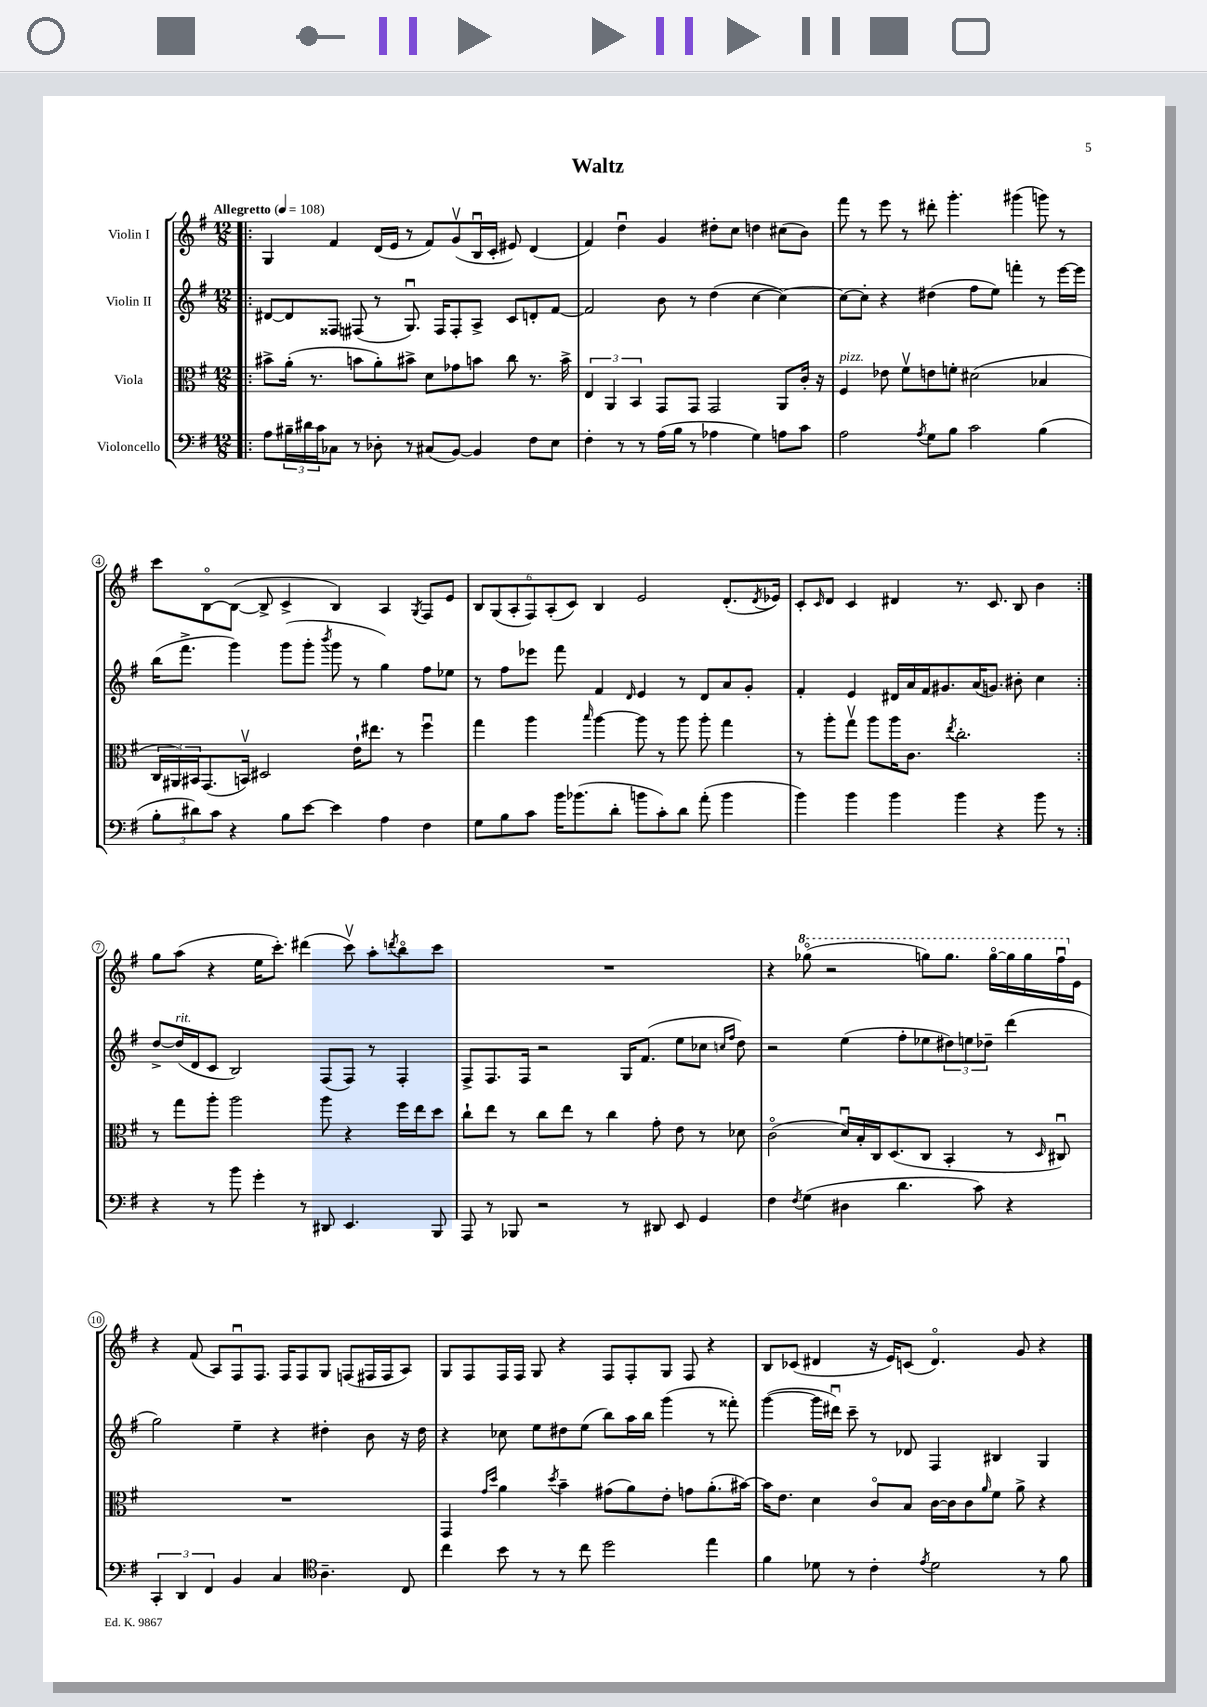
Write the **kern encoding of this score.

**kern	**kern	**kern	**kern
*staff4	*staff3	*staff2	*staff1
*clefF4	*clefC3	*clefG2	*clefG2
*k[f#]	*k[f#]	*k[f#]	*k[f#]
*M12/8	*M12/8	*M12/8	*M12/8
*MM108	*MM108	*MM108	*MM108
=!|:	=!|:	=!|:	=!|:
8A	8b#^	[8d#	4G
24B#~	(16a'	8d#]	.
24d#	.	.	.
.	8.r	.	.
24c	.	.	.
8C-	.	8F##	4f#
8r	8b	(8F#	.
8D-'	8a')	8r	(16d
.	.	.	16e
8r	8b#^	8.Gu)	8r
(8C#	8d	.	8f#)
.	.	16F#	.
[8BB)	8g-	8F#'	(8gv
4BB]	8b	8A^	16Bu
.	.	.	16c'
.	8cc	8c	8e#)
8F#	8.r	8d'	(4d
8E	.	[8f#	.
.	16b^	.	.
=	=	=	=
4F#'	6E	2f#]	4f#)
.	6AA	.	.
8r	.	.	4ddu
.	6BB	.	.
8r	.	.	.
(16A	8GG	8b	4g
16B	.	.	.
8r	8GG	8r	.
4A-	2GG	(4dd	8dd#'
.	.	.	8cc
4G)	.	[4cc	4dd
8A	8AA	4cc_)	(8cc#
8c	16c'	.	8b)
.	16r	.	.
=	=	=	=
2A	4F#	8cc_	8fff#
.	.	8cc']	8r
.	8e-	4r	8eee
.	8f#v	.	8r
8qA	.	.	.
8G	8e	(4dd#	8ddd#'
8B	8f'	.	4.ggg'
2c	(2d#	8ff#	.
.	.	8ee)	.
.	.	4fff'	(4ggg#
(4B	4B-	8r	8ggg)
.	.	[16eee	8r
.	.	16eee]	.
=	=	=	=
12B'	24C	(16bb	8ccc
.	24AA#)	.	.
.	.	8.fff#^	.
12d#)	24BB#	.	.
.	(8.GG	.	[8Bo
12c	.	.	.
4r	.	4ggg)	(8B_
.	16BBv)	.	.
.	2D#	.	8B^]
8B	.	(8ggg	4c^
[8e	.	8ggg'	.
.	.	8qbbb	.
4e]	.	8ggg	4B)
.	16e`	8r	.
.	8.ee#	.	.
4A	.	4gg)	4A
.	8r	.	.
.	.	.	8qG
4F#	4ff#u	8ff#	8F#
.	.	8ee-	8e
=	=	=	=
8G	4gg	8r	12B
.	.	.	(12G
8B	.	8ff#	.
.	.	.	12A'
8c	4aa	8eee-	12F#)
.	.	.	(12A'
16b	.	8fff#	.
.	.	.	12c)
(8.b-	.	.	.
.	16qqbb	.	.
.	[4aa	4f#	4B
8d'	.	.	.
.	.	16qqd	.
8b	8aa]	4e	2e
8c')	8r	.	.
8d	8aa	8r	.
(8a'	8aa'	8d	.
4b	4gg	8a	(8.d'
.	.	8g'	.
.	.	.	8qd
.	.	.	16e-)
=	=	=	=
4b)	8r	4f#'	8c'
.	.	.	16qqc
.	8aa'	.	8d
4b	8ggv	4e	4c
.	8aa	.	.
4b	16aa	16d#	4d#
.	8.c	16a	.
.	.	16f#	.
.	.	8.g#	.
.	8qee	.	.
4b	2.cc'	.	8.r
.	.	(16a	.
.	.	8.g)	8.c
4r	.	.	.
.	.	8b#'	8B
8b	.	4cc	4b
8r	.	.	.
=:|!	=:|!	=:|!	=:|!
4r	8r	[8dd^	8gg
.	8gg	(16dd]	(8aa
.	.	16d	.
8r	8aa'	8c	4r
8b	2aa	2B)	.
4g'	.	.	16ee
.	.	.	8.ccc')
8r	.	.	(4ddd#
8DD#	8aa	(8F#	.
4.EE	4r	8F#)	8cccv)
.	.	8r	8aa'
.	.	.	8qddd
.	16ff#	4F#'	8bbo
.	16ee	.	.
8BBB	8dd	.	8ccc
=	=	=	=
8AAA	8cc`	8F#^	1.r
8r	8ee	8.F#	.
8BBB-	8r	.	.
.	.	16F#	.
2r	8cc	2r	.
.	8ee	.	.
.	8r	.	.
.	4cc	.	.
8r	.	16G	.
.	.	(8.f#	.
8DD#	8g'	.	.
8EE	8e	8ee	.
4GG	8r	8cc-	.
.	.	16qqcc	.
.	.	16qqff#	.
.	8d-	8dd)	.
=	=	=	=
4F#	(2co	2r	4r
8qF#	.	.	.
(4G	.	.	(8ggg-o
.	.	.	2r
4D#	16du)	(4ee	.
.	16B'	.	.
.	16C	.	.
.	(8.D	.	.
4.d	.	8ff#'	.
.	8C	8ee-	8ggg)
.	4BB'	12dd#)	8.ggg
.	.	12ee	.
8c)	.	.	.
.	.	12dd-~	.
.	.	.	[16gggo
4r	8r	(4ddd	16ggg]
.	.	.	16ggg
.	16qqD	.	.
.	8C#u)	.	16fff#u
.	.	.	16e
=	=	=	=
6CC'	1.r	2gg)	4r
6DD	.	.	.
.	.	.	(8f#
6FF#	.	.	.
.	.	.	8A)
4BB	.	4ee~	8F#u
.	.	.	8.F#
4C	.	4r	.
.	.	.	16F#
.	.	.	8F#
*clefC4	*	*	*
4.A~	.	4dd#'	8G
.	.	.	(8F
.	.	8b	16F#
.	.	.	16F#
8C	.	16r	8A)
.	.	16dd#	.
=	=	=	=
4cc	4GG	4r	8G
.	.	.	8F#
.	16qqg	.	.
.	16qqdd	.	.
8b	4a	8cc-	16F#
.	.	.	16F#
8r	.	8ee	8G
.	8qdd	.	.
8r	4b~	8dd#	4r
8cc	.	(8ee	.
2dd	(8g#	8bb)	8F#
.	8a)	16aa	8F#'
.	.	16bb	.
.	8e'	(4ggg	8G
.	8g	.	8F#
4ee	(8.a'	8r	4r
.	.	8fff##')	.
.	[16b#)	.	.
=	=	=	=
4f#	16b#]	([4ggg	8B
.	8.e	.	.
.	.	.	(8c-
8d-	4d	16ggg]	4d#
.	.	16ddd#u)	.
8r	.	8ccc~	.
4c'	8co	8r	16r
.	.	.	16e)
.	8B	8d-	(8c
8qe	.	.	.
2d-	[16c	4F#	4.d#o)
.	16c]	.	.
.	8c	.	.
.	16qqa	.	.
.	8f#	4B#	.
.	8a^	.	8g
8r	4r	4G	4r
8f#	.	.	.
==	==	==	==
*-	*-	*-	*-
